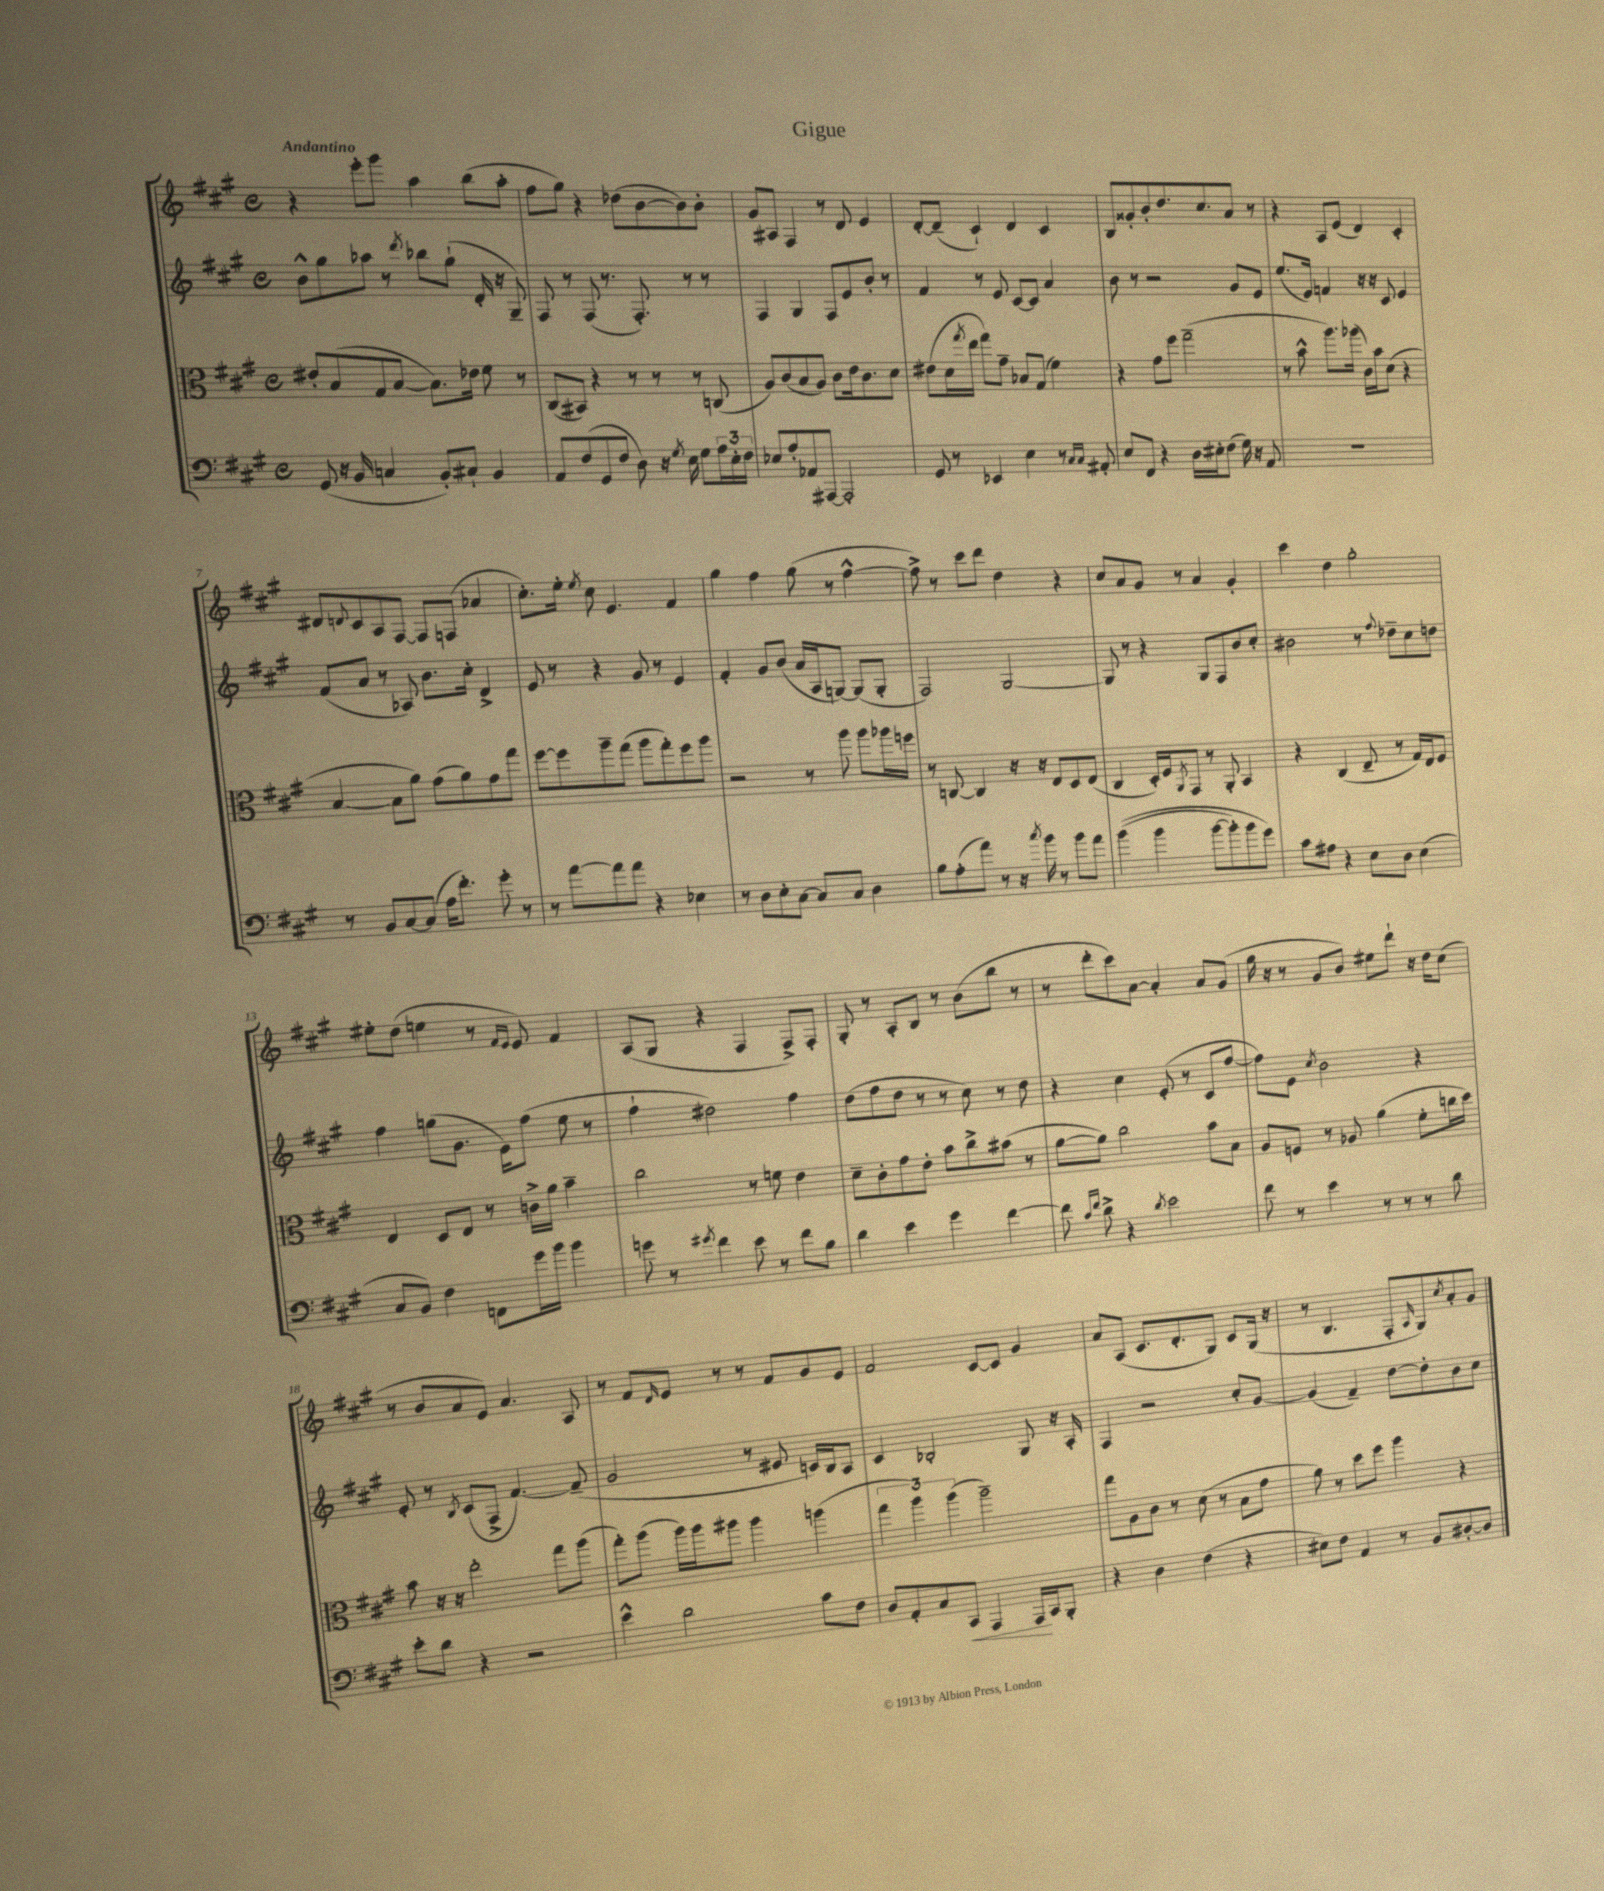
\header { title = "Gigue" }
<<
\new StaffGroup <<
\new Staff = "s0" {
    \clef treble \key a \major \defaultTimeSignature \time 4/4 \tempo "Andantino"
    r4 e'''8-. gis'''8 a''4 b''8( a''8-. |
    fis''8 gis''8) r4 des''8( b'8~ b'8) b'8-. |
    gis'8 ais8 fis4 r8 d'8 e'4 |
    d'8~-. d'8--( cis'4-!) d'4 cis'4 |
    b8 gisis'8-. b'8-. d''8. cis''8. a'8 r8 |
    r4 a8 e'8( d'4) cis'4-. |
    dis'8 \appoggiatura { d'8 } cis'8 a8 fis8~ fis8 f8( aes'4 |
    cis''8.-.) e''16-. \acciaccatura { e''8 } cis''8 e'4. fis'4 |
    gis''4 fis''4 gis''8( r8 fis''4~-^ |
    fis''8->) r8 cis'''8 d'''8 d''4 r4 |
    cis''8 a'8 gis'8 r8 a'4 gis'4-. |
    cis'''4 d''4 gis''2-. |
    eis''8-. d''8( e''4 r8 \grace { fis'16 e'16 } e'8) fis'4 |
    a8( gis8 r4 fis4 fis8->) fis8-. |
    gis8-. r8 a8-. b8 r8 b'8( b''8 r8 |
    r8 d'''8-. cis'''8) a'8~ a'4-. a'8 gis'8( |
    gis''16 r16 r8 gis'8 b'8) eis''8 d'''8-! r16 d''16 cis''8( |
    r8 b'8 a'8 e'8) a'4. a8 |
    r8 fis'8 \grace { d'16 } e'8 r8 r8 fis'8 gis'8 e'8 |
    fis'2 cis'8~ cis'8 gis'4 |
    a'8 a8( cis'8. d'8.-. gis8) cis'8 gis16( r16 |
    r8 b4. fis8-. \grace { a16 } gis8) \acciaccatura { cis''8 } a'8-. gis'8 \bar "|." |
}
\new Staff = "s1" {
    \clef treble \key a \major \defaultTimeSignature \time 4/4
    b'8-^ gis''8 aes''8 r8 \acciaccatura { d'''8 } bes''8 gis''8-!( d'16-. r16 gis8--) |
    fis8 r8 fis8( r8. fis8.-.) r8 r8 |
    fis4 gis4 fis8 e'8 b'8-. r8 |
    fis'4 r8 e'8 cis'8~ cis'8 a'4 |
    b'8 r8 r2 gis'8 e'8 |
    e''8.( e'16) f'4 r16 r16 cis'8 e'4 |
    fis'8( a'8 r8 aes8) b'8. cis''16-. d'4-> |
    e'8 r8 r4 gis'8 r8 e'4 |
    fis'4-. gis'8 b'8( a'16 a16 g8~) g8( g8-. |
    fis2) gis2~ |
    gis8 r8 r4 gis8 fis8 b'8 cis''8-. |
    bis'2 r8 \appoggiatura { fis''8 } des''8-- cis''8 d''8 |
    fis''4 g''8( gis'8. e'16) fis''8( e''8 r8 |
    fis''4-! dis''2) fis''4 |
    d''8( fis''8 d''8 r8 r8 cis''8) r8 d''8 |
    r4 cis''4 e'8-.( r8 cis'8 fis''8~ |
    fis''8) e'8 \acciaccatura { cis''8 } b'2 r4 |
    e'8-. r8 \acciaccatura { b8 } cis'8( fis8-> fis'4.~) fis'8--( |
    gis'2 r8 eis'8 c'16) b16 a8 |
    cis'4 bes2-. gis8 r16 a16-. |
    fis4 r2 cis''8-. gis'8~ |
    gis'4( fis'4--) d''8~ d''8-. b'8 cis''8 \bar "|." |
}
\new Staff = "s2" {
    \clef alto \key a \major \defaultTimeSignature \time 4/4
    eis'8-. b8( gis8 b8~ b8.) ees'16 fis'8 r8 |
    cis8( bis,8) r4 r8 r8 r8 c8( |
    a8) cis'8( b8 a8) cis'8 e'16 cis'8. d'8 |
    eis'8( d'16 \acciaccatura { gis''8 } e''16 gis''8) gis'8-- bes8 gis8( fis'4) |
    r4 gis'8 fis''8 gis''2--( |
    r8 b'8-^ a''8.) aes''16( cis'16) b'16 d'8( r4 |
    b4~ b8 a'8) gis'8( a'8) gis'8 gis''8 |
    fis''8~ fis''8 a''8-- gis''8( a''8 gis''8-.) fis''8 a''8 |
    r2 r8 a''8 a''8 aes''16 f''16 |
    r8 c8~ c4 r16 r16 e8 d8 e8( |
    cis4 d16-.) fis16 \acciaccatura { a,8 } gis,8 r8 a,8-. b,4 |
    r4 cis4( e8-- r8 gis16) e16 fis8 |
    e4 d8 e8 r8 c'16-> a'16 b'4-- |
    cis''2 r8 f'8 e'4 |
    d'8-- cis'8-. gis'8 e'8-. b'8 cis''8-> bis'8( r8 |
    a'8~ a'8) cis''2 b'8 b8 |
    a8 f8 r8 aes8 a'4( fis'8-. c''16 d''16) |
    b'8 r16 r16 e''2-. gis''8 a''8( |
    gis''8-.) a''8( a''16) a''16 ais''8 ais''4 a''4( |
    \tuplet 3/2 { gis''4 a''4) a''4( } a''2--) |
    gis''8 a8 cis'8 r8 d'8( r8 b8 gis'8 |
    a'8) r8 d''8 fis''8 a''4 r4 \bar "|." |
}
\new Staff = "s3" {
    \clef bass \key a \major \defaultTimeSignature \time 4/4
    gis,8( r16 b,16 c4 b,8-.) cis8-! b,4 |
    a,8 fis8( gis,8 fis8 d8) r16 \acciaccatura { gis8 } e16 gis8 \tuplet 3/2 { a16 e16-. fis16 } |
    ees8 a8-. aes,8 ais,,8~ ais,,2-. |
    gis,8 r8 ees,4 e4 r8 \grace { cis16 cis16 } ais,8-. |
    e8 fis,8 r4 d16 eis16-. fis8( gis16) r16 a,8 |
    R1 |
    r8 b,8 cis8~ cis8( a16 fis'8.-.) gis'8-. r8 |
    r8 a'8~ a'8 a'8 r4 ees4 |
    r8 d8 e8-. cis8~ cis8 cis8 d4 |
    b8 a8-.( a'8) r8 r16 \acciaccatura { cis''8 } b'16 r8 b'8 a'8 |
    b'4(\( b'4 b'8~ b'8-.) b'8 gis'8\) |
    cis'8 ais8 r4 e8 d8 e4( |
    cis8 b,8) fis4 f,8 gis'16 b'16 b'4 |
    g'8 r8 \acciaccatura { gis'8 } fis'4 e'8 r8 fis'8 b8 |
    d'4 e'4 gis'4 fis'4~ |
    fis'8 \grace { cis'16 fis'16 } d'8-> r4 \acciaccatura { d'8 } e'2 |
    fis'8 r8 e'4 r8 r8 r8 d'8 |
    e'8-. d'8 r4 r2 |
    e'4-^ d'2 cis'8 fis8 |
    d8 a,8-. cis8 cis,8\< a,,4 a,,16\! cis,16 b,,8-. |
    r4 d4 fis4( r4 |
    eis8) fis8 a,4 r8 b,8 dis8~-. dis8 \bar "|." |
}
>>
>>
